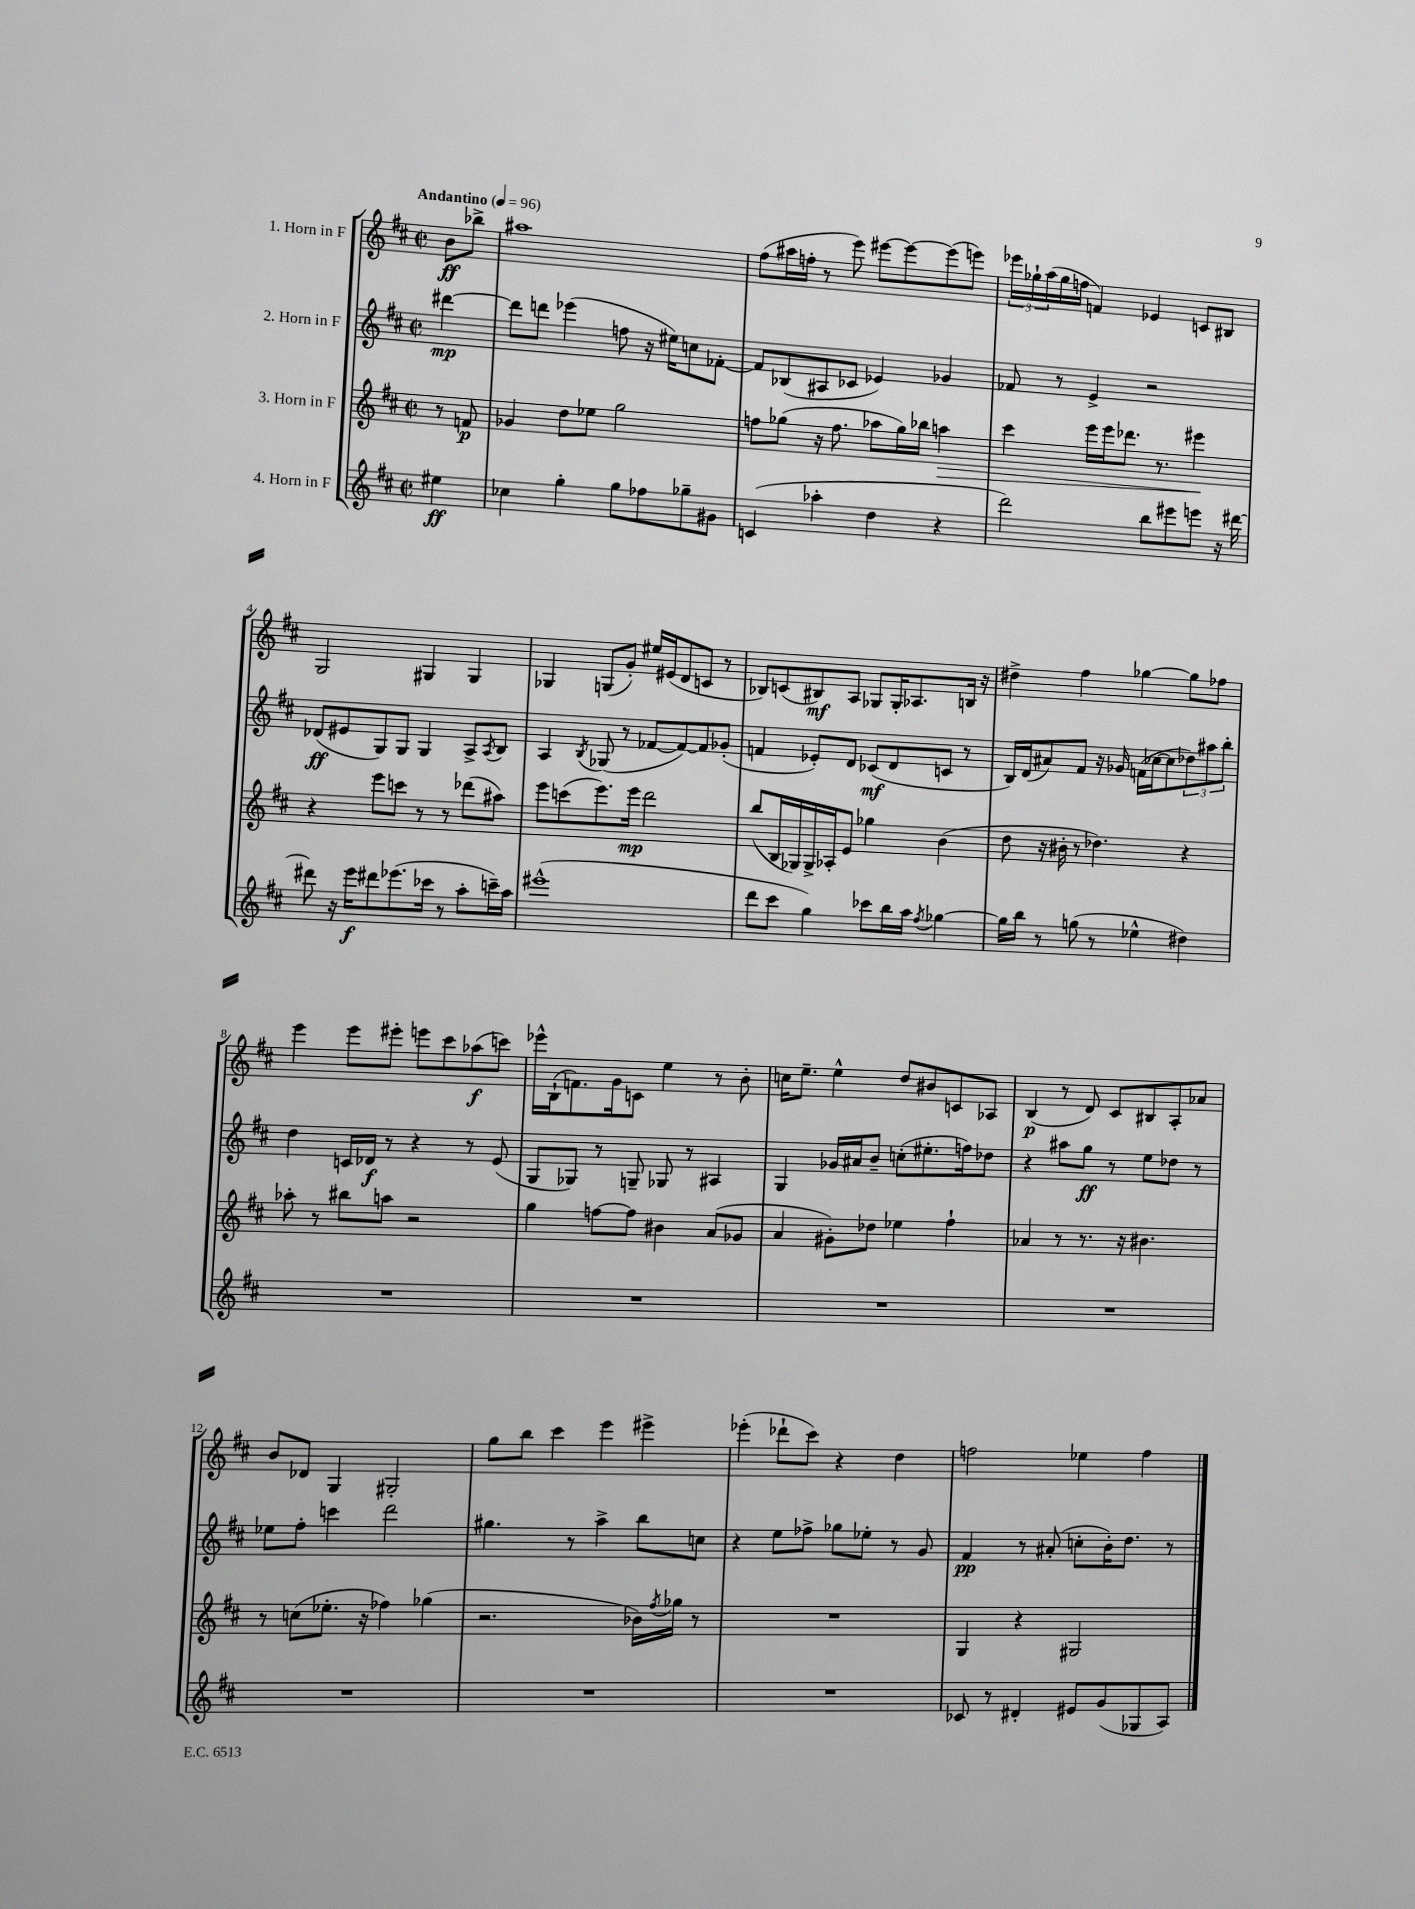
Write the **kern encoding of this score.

**kern	**kern	**kern	**kern
*staff4	*staff3	*staff2	*staff1
*clefG2	*clefG2	*clefG2	*clefG2
*k[f#c#]	*k[f#c#]	*k[f#c#]	*k[f#c#]
*M2/2	*M2/2	*M2/2	*M2/2
*met(c|)	*met(c|)	*met(c|)	*met(c|)
*MM96	*MM96	*MM96	*MM96
4ee#	8r	[4ddd#	8b
.	8f	.	8bb-^
=	=	=	=
4cc-	4g-	8ddd#]	1aa#
.	.	8ddd	.
4gg'	8dd	(4eee-	.
.	8ee-	.	.
8gg	2gg	8ff	.
8ff-	.	16r	.
.	.	16ee#)	.
8gg-~	.	8cc	.
8g#	.	[8f-'	.
=	=	=	=
(4c	8ff	8f-]	(8ff#
.	(8gg-	(8B-	16aa#
.	.	.	16ff'
4aa-'	16r	8A#	8r
.	8.ff	.	.
.	.	8c-	8eee)
4dd	8aa-	4e-)	[8eee#
.	16gg-)	.	8eee#_
.	16bb-	.	.
4r	4aa	4g-	(8eee#]
.	.	.	8eee)
=	=	=	=
2ddd)	4ccc#	8f-	24eee-
.	.	.	24gg-`
.	.	.	(24aa
.	.	8r	16gg-
.	.	.	16ff
.	16eee	4e^	4f)
.	16eee	.	.
.	8.ddd-	.	.
8bb	.	2r	4e-
.	8.r	.	.
8eee#	.	.	.
8eee	4eee#	.	8c
16r	.	.	8B#
[16ddd#	.	.	.
=	=	=	=
8ddd#]	4r	(8d-	2G
16r	.	8e#	.
16eee	.	.	.
8ddd#	8eee	8G)	.
(8.eee-	8ccc	8G	.
.	8r	4G	4G#
16ccc-	.	.	.
8r	8r	.	.
8aa'	(8ddd-	8A^	4G#
.	.	8qA	.
16ccc~)	8aa#)	8B	.
16aa	.	.	.
=	=	=	=
(1eee#^^	8eee	4A	4G-
.	(8ccc	.	.
.	.	8qB	.
.	8.eee)	(8G-	(8G
.	.	8r	8g')
.	16eee	.	.
.	2ddd	[8f-	16ee#
.	.	.	(16e#
.	.	8f-_)	8d
.	.	8f-]	8c
.	.	(8g-'	8r
=	=	=	=
8ddd	(8bb	4f	8B-)
8ccc#	16B	.	(8c
.	16G-)	.	.
4gg)	16G-^	8e-')	8B#)
.	16A-'	.	.
.	8e	8d	8A
8ccc-	4gg-	(8c-	8G-
16bb	.	8d	16G-'
16aa	.	.	8.A-
8qff#	.	.	.
[4gg-	(4b	8c	.
.	.	8r	16B
.	.	.	16r
=	=	=	=
16gg-]	8dd	16B)	4dd#^
16bb	.	(16d	.
8r	16r	8a#)	.
.	16b#'	.	.
(8gg	8r	8f#	4ff#
8r	4.dd-)	16r	.
.	.	16g-	.
4ee-^^	.	(16f	[4gg-
.	.	[16cc-	.
.	.	8cc-]	.
4dd#)	4r	12dd-)	8gg-]
.	.	12aa#	.
.	.	.	8ff-
.	.	12bb'	.
=	=	=	=
1r	8aa-'	4dd	4eee
.	8r	.	.
.	8bb#	16c	8eee
.	.	16d-	.
.	8aa	8r	8eee#'
.	2r	4r	8eee
.	.	.	8ccc#
.	.	8r	(8aa-
.	.	(8e	8ccc)
=	=	=	=
1r	4gg	8G	16eee-^^
.	.	.	(16B`
.	.	8G-)	8.f)
.	[8ff	8r	.
.	.	.	16g
.	8ff]	8G~	8c
.	4b#	8G-	4ee
.	.	8r	.
.	(8a	4A#	8r
.	8g-	.	8b'
=	=	=	=
1r	4a	4G	16cc
.	.	.	8.ee~
.	8g#')	16g-	4ee^^
.	.	16a#	.
.	8dd-	8b~	.
.	4ee-	(8cc'	8dd
.	.	8.ee#'	8b#
.	4ff#`	.	8c
.	.	16ff)	.
.	.	8dd-	8A-
=	=	=	=
1r	4a-	4r	(4B
.	8r	8aa#	8r
.	8.r	8gg	8d)
.	.	8r	8c#
.	16r	.	.
.	4.b#	8ee	8B#
.	.	8dd-	8A'
.	.	8r	8a-
=	=	=	=
1r	8r	8ee-	8b
.	(8cc	8ff#'	8d-
.	8.ee-'	4ccc	4G
.	16r	.	.
.	4ff-)	2ddd	2G#'
.	(4gg-	.	.
=	=	=	=
1r	2.r	4.gg#	8gg
.	.	.	8bb
.	.	.	4ccc#
.	.	8r	.
.	.	4aa^	4eee
.	16b-)	8bb	4eee#^
.	8qff#	.	.
.	16gg-	.	.
.	8r	8cc	.
=	=	=	=
1r	1r	4r	(4eee-'
.	.	8ee	8ddd-`
.	.	8ff-^	8ccc#)
.	.	8gg-	4r
.	.	8ee-'	.
.	.	8r	4dd
.	.	8g	.
=	=	=	=
8c-	4G	4f#	2ff
8r	.	.	.
4d#'	4r	8r	.
.	.	(8a#'	.
8e#	2G#	8cc'	4ee-
(8g	.	16b')	.
.	.	8.dd	.
8G-	.	.	4ff
8A)	.	8r	.
==	==	==	==
*-	*-	*-	*-
